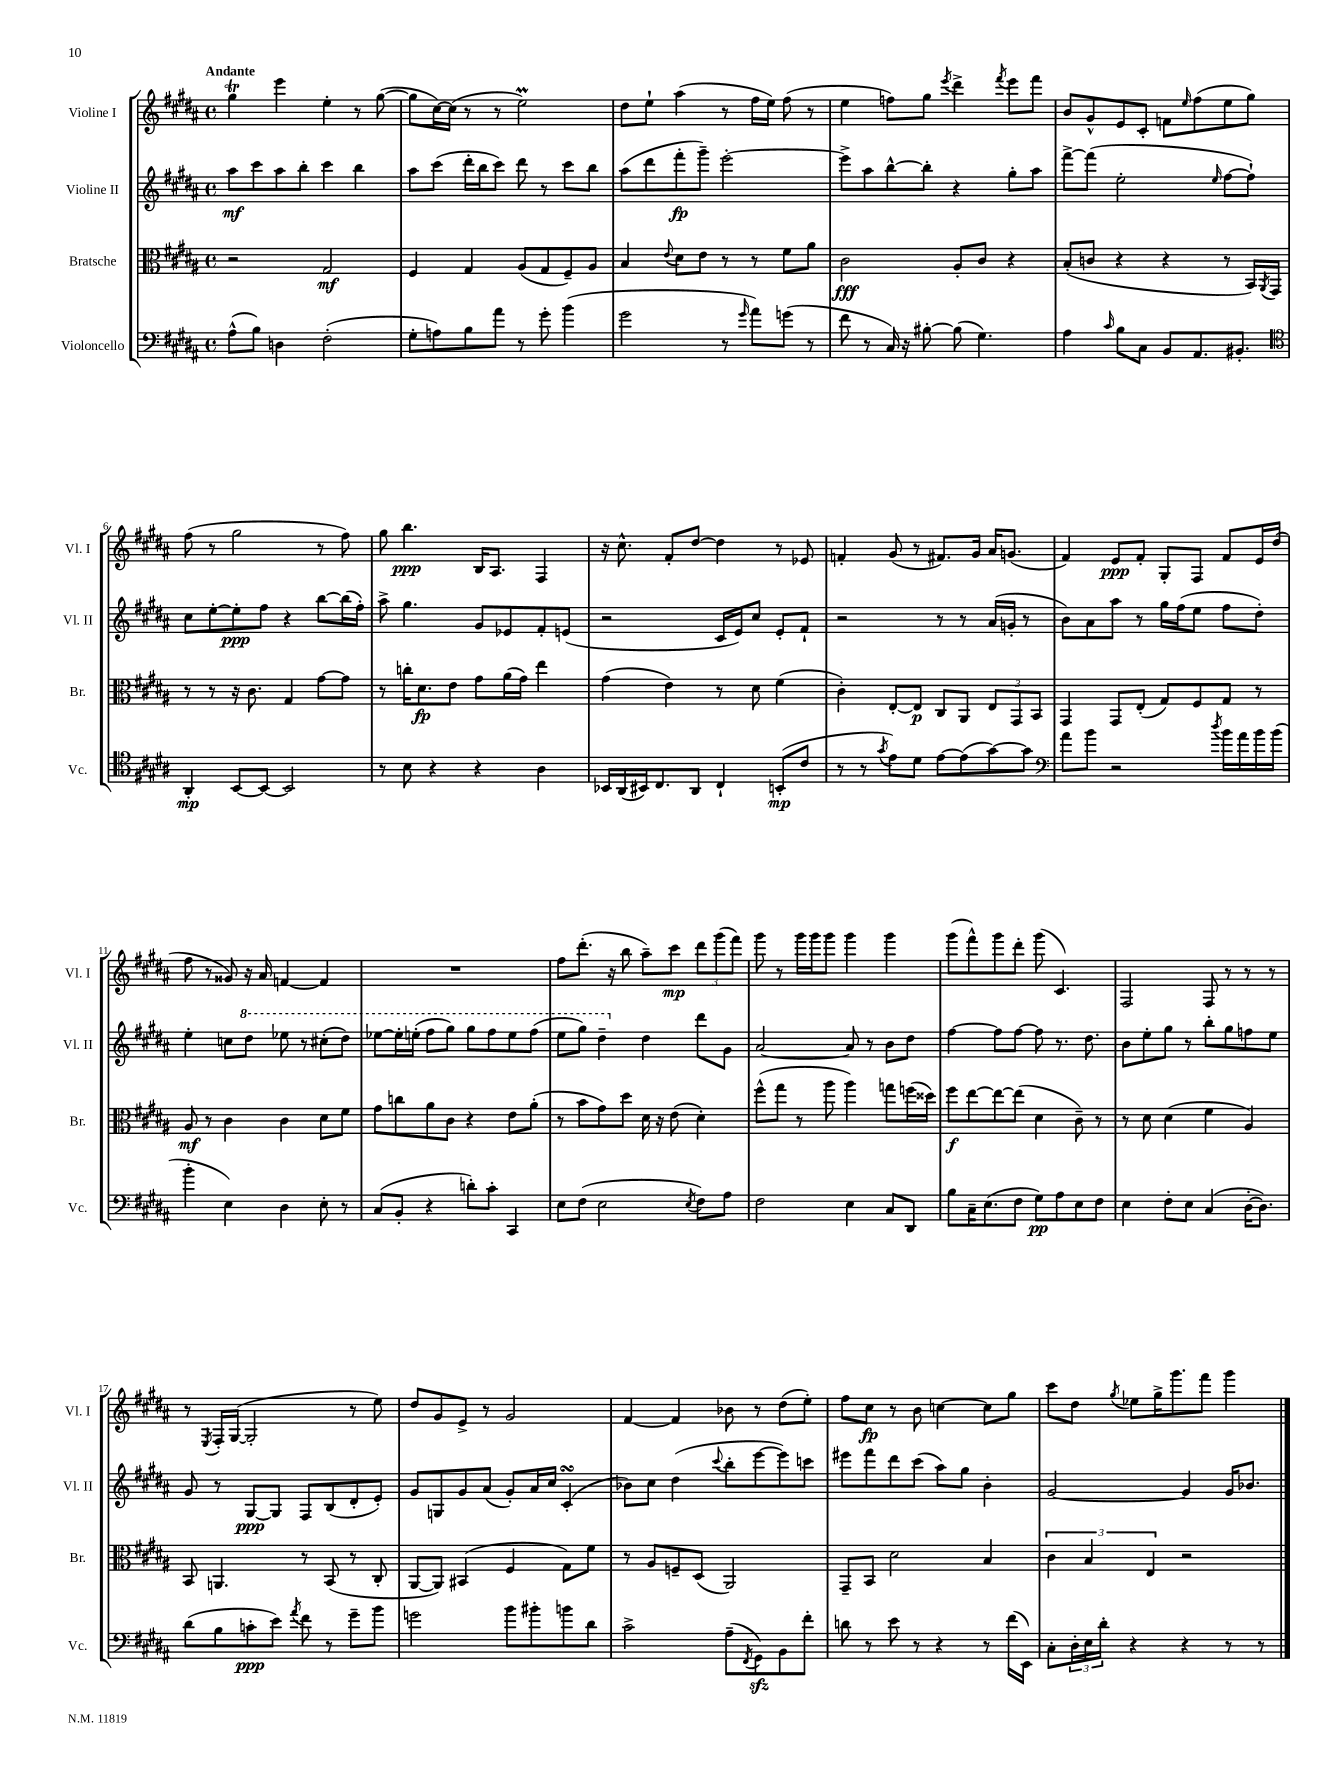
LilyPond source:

<<
\new StaffGroup <<
\new Staff = "s0" \with { instrumentName = "Violine I" shortInstrumentName = "Vl. I" } {
    \clef treble \key b \major \defaultTimeSignature \time 4/4 \tempo "Andante"
    gis''4\trill e'''4 e''4-. r8 gis''8~( |
    gis''8 cis''16~) cis''16( r8 r8 e''2\prall) |
    dis''8 e''8-! ais''4( r8 fis''16 e''16) fis''8( r8 |
    e''4 f''8) gis''8 \acciaccatura { e'''8 } dis'''4-> \acciaccatura { fis'''8 } e'''8 fis'''8 |
    b'8 gis'8-^ e'8 cis'8-. f'8 \grace { e''16 } fis''8( e''8 gis''8) |
    fis''8( r8 gis''2 r8 fis''8) |
    gis''8 b''4.\ppp b16 ais8. fis4 |
    r16 cis''8.-^ fis'8-. dis''8~ dis''4 r8 ees'8 |
    f'4-. gis'8( r8 fis'8.) gis'16 ais'16 g'8.( |
    fis'4) e'8\ppp fis'8-. gis8-. fis8 fis'8 e'16 dis''16( |
    fis''8 r8 gisis'8) r16 ais'16 f'4~ f'4 |
    R1 |
    fis''8 dis'''8.-.( r16 b''8 ais''8--) cis'''8\mp \tuplet 3/2 { dis'''8 gis'''8( fis'''8) } |
    gis'''8 r8 gis'''16 gis'''16 gis'''8 gis'''4 gis'''4 |
    gis'''8( fis'''8-^) gis'''8 dis'''8-. gis'''8( cis'4.) |
    fis2 fis8 r8 r8 r8 |
    r8 \acciaccatura { e8 } fis16-. gis16~( gis2-. r8 e''8) |
    dis''8 gis'8 e'8-> r8 gis'2 |
    fis'4~ fis'4 bes'8 r8 dis''8( e''8-.) |
    fis''8 cis''8\fp r8 b'8 c''4~ c''8 gis''8 |
    cis'''8 dis''8 \acciaccatura { gis''8 } ees''8 gis''16-> gis'''8. fis'''8 gis'''4 \bar "|." |
}
\new Staff = "s1" \with { instrumentName = "Violine II" shortInstrumentName = "Vl. II" } {
    \clef treble \key b \major \defaultTimeSignature \time 4/4
    ais''8\mf cis'''8 ais''8 b''8-. cis'''4 b''4 |
    ais''8 cis'''8( dis'''16-. b''16 cis'''8) dis'''8 r8 cis'''8 b''8 |
    ais''8( dis'''8 fis'''8-.\fp gis'''8--) e'''2~-. |
    e'''8-> ais''8 b''8~-^ b''8-. r4 gis''8-. ais''8 |
    fis'''8~-> fis'''8( e''2-. \grace { e''16 } fis''8~ fis''8-!) |
    cis''8 e''8~-. e''8-.\ppp fis''8 r4 b''8~ b''16( fis''16-.) |
    ais''8-> gis''4. gis'8 ees'8 fis'8-. e'8( |
    r2 cis'16 e'16) cis''8 e'8-. fis'8-! |
    r2 r8 r8 ais'16( g'16-. r8 |
    b'8) ais'8 ais''8 r8 gis''16 fis''16( e''8 fis''8 dis''8-.) |
    e''4-. c''8 \ottava #1 dis'''8 ees'''8 r8 cis'''!8-.( dis'''8) |
    ees'''8~ ees'''16-. e'''16-.( fis'''8 gis'''8) gis'''8 fis'''8 e'''8 fis'''8( |
    e'''8 gis'''8) dis'''4-- \ottava #0 dis''4 dis'''8 gis'8 |
    ais'2~ ais'8 r8 b'8 dis''8 |
    fis''4~ fis''8 fis''8~ fis''8 r8. dis''8. |
    b'8 e''8-. gis''8 r8 b''8-. gis''8 f''8 e''8 |
    gis'8 r8 gis8~\ppp gis8 fis8 b8( dis'8-. e'8-.) |
    gis'8 g8 gis'8 ais'8( gis'8-.) ais'16 cis''16 cis'4-.\turn( |
    bes'8) cis''8 dis''4( \appoggiatura { cis'''8 } b''8-. e'''8~ e'''8) c'''8 |
    eis'''8 fis'''8 dis'''8 cis'''8( ais''8) gis''8 b'4-. |
    gis'2~ gis'4 gis'16 bes'8. \bar "|." |
}
\new Staff = "s2" \with { instrumentName = "Bratsche" shortInstrumentName = "Br." } {
    \clef alto \key b \major \defaultTimeSignature \time 4/4
    r2 gis2\mf |
    fis4 gis4 ais8( gis8 fis8--) ais8 |
    b4 \appoggiatura { e'8 } dis'8 e'8 r8 r8 fis'8 ais'8 |
    cis'2\fff ais8-. cis'8 r4 |
    b8-.( c'8 r4 r4 r8 b,16) \acciaccatura { ais,8 } gis,16 |
    r8 r8 r16 cis'8. gis4 gis'8~ gis'8 |
    r8 c''16-. dis'8.\fp e'8 gis'8 ais'16( gis'16) e''4 |
    gis'4( e'4) r8 dis'8 fis'4( |
    cis'4-.) e8~-. e8\p cis8 ais,8 \tuplet 3/2 { e8 gis,8 b,8 } |
    gis,4 gis,8 e8-.( gis8) fis8 gis8 r8 |
    ais8\mf r8 cis'4 cis'4 dis'8 fis'8 |
    gis'8 c''8 ais'8 cis'8 r4 e'8 ais'8-.( |
    r8 b'8 gis'8) dis''8 dis'16 r16 e'8( dis'4-.) |
    fis''8-^( gis''8 r8 ais''8 ais''4) g''8 f''16( disis''16) |
    fis''8\f e''8~ e''8~ e''8( dis'4 cis'8--) r8 |
    r8 dis'8 dis'4( fis'4 ais4) |
    b,8 a,4. r8 b,8( r8 cis8-. |
    ais,8~ ais,8) bis,4( fis4 gis8) fis'8 |
    r8 ais8 f8-- dis8( ais,2) |
    gis,8-- b,8 dis'2 b4 |
    \tuplet 3/2 { cis'4 b4 e4 } r2 \bar "|." |
}
\new Staff = "s3" \with { instrumentName = "Violoncello" shortInstrumentName = "Vc." } {
    \clef bass \key b \major \defaultTimeSignature \time 4/4
    ais8-^( b8) d4 fis2-.( |
    gis8-. a8) b8 ais'8 r8 gis'8-. b'4( |
    gis'2 r8 \grace { gis'16 } ais'8) g'8( r8 |
    fis'8 r8 cis16) r16 bis8~-. bis8( gis4.) |
    ais4 \grace { cis'16 } b8 cis8 b,8 ais,8. bis,8.-. |
    \clef tenor ais,4-.\mp b,8~ b,8~ b,2 |
    r8 b8 r4 r4 ais4 |
    bes,16 ais,16( bis,16) cis8. ais,8 cis4-! b,8-.\mp( cis'8 |
    r8 r8 \acciaccatura { gis'8 } e'8) dis'8 e'8~ e'8( gis'8~) gis'8 |
    \clef bass ais'8 b'8 r2 \acciaccatura { dis''8 } b'16 ais'16 b'16 b'16( |
    b'4-. e4) dis4 e8-. r8 |
    cis8( b,8-. r4 d'8-.) cis'8-. cis,4 |
    e8 fis8( e2 \acciaccatura { e8 } fis8) ais8 |
    fis2 e4 cis8 dis,8 |
    b8 cis16-- e8.( fis8 gis8\pp) ais8 e8 fis8 |
    e4 fis8-. e8 cis4( dis16~-. dis8.) |
    dis'8( b8 c'8-.\ppp e'8) \acciaccatura { ais'8 } fis'8 r8 gis'8-- b'8 |
    g'2 b'8 bis'8-. b'8 dis'8 |
    cis'2-> ais8--( \acciaccatura { fis,8 } gis,8\sfz) b,8 fis'8-. |
    d'8 r8 e'8 r8 r4 r8 fis'16( e,16) |
    cis8-. \tuplet 3/2 { dis16-. e16 dis'16-. } r4 r4 r8 r8 \bar "|." |
}
>>
>>
